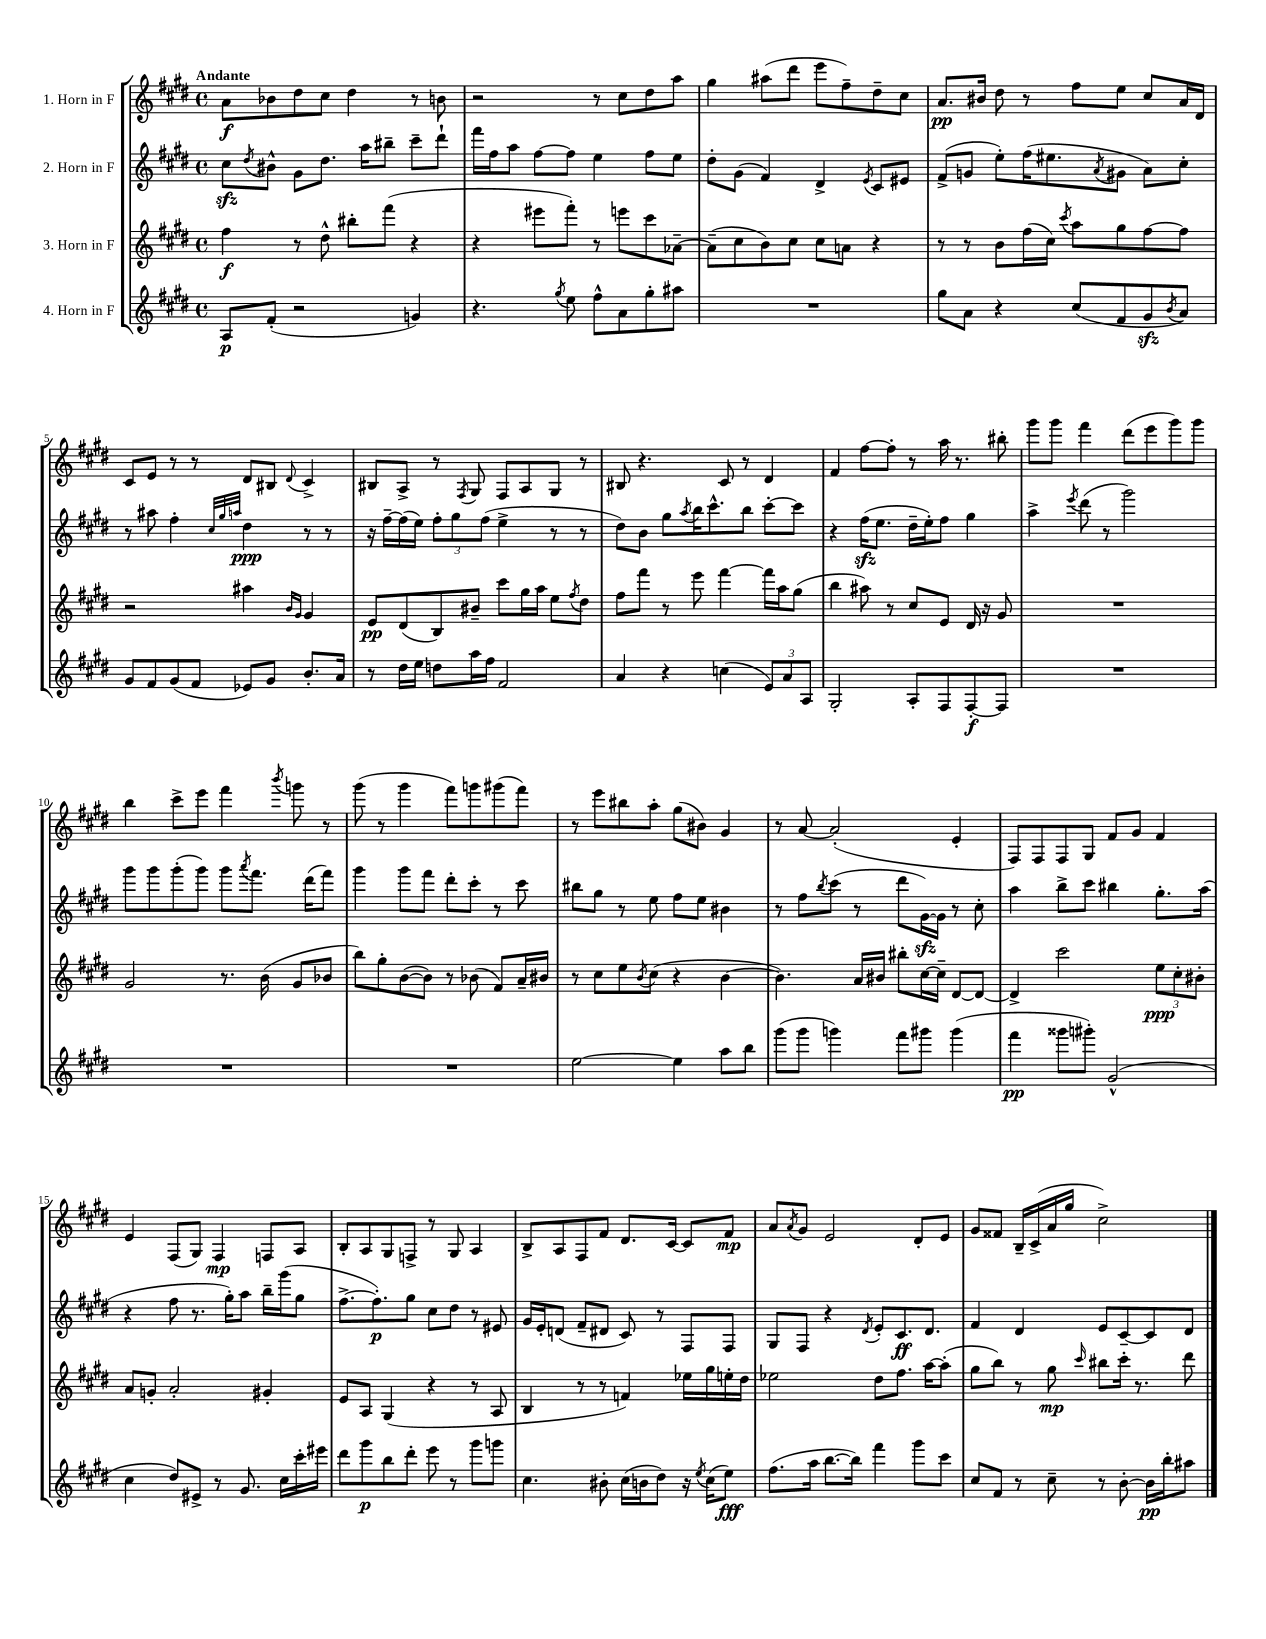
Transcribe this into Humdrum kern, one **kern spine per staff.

**kern	**dynam	**kern	**dynam	**kern	**dynam	**kern	**dynam
*part4	*part4	*part3	*part3	*part2	*part2	*part1	*part1
*staff4	*staff4	*staff3	*staff3	*staff2	*staff2	*staff1	*staff1
*I"4. Horn in F	*	*I"3. Horn in F	*	*I"2. Horn in F	*	*I"1. Horn in F	*
*clefG2	*	*clefG2	*	*clefG2	*	*clefG2	*
*k[f#c#g#d#]	*	*k[f#c#g#d#]	*	*k[f#c#g#d#]	*	*k[f#c#g#d#]	*
*M4/4	*	*M4/4	*	*M4/4	*	*M4/4	*
*met(c)	*	*met(c)	*	*met(c)	*	*met(c)	*
=1	=1	=1	=1	=1	=1	=1	=1
!	!	!	!	!	!	!LO:TX:a:B:t=Andante	!
8A/L	p	4ff#\	f	8cc#zz\L	.	8a\L	f
.	.	.	.	8qdd#/	.	.	.
(8f#'/J	.	.	.	8b#X^^\J	.	8b-X\	.
2r	.	8r	.	8g#\L	.	8dd#\	.
.	.	8dd#^^\	.	8.dd#\J	.	8cc#\J	.
.	.	8bb#X'\L	.	.	.	4dd#\	.
.	.	.	.	16aa\KL	.	.	.
.	.	(8fff#\J	.	8bb#X~\J	.	.	.
4gn/)	.	4r	.	8ccc#~\L	.	8r	.
.	.	.	.	8ddd#`\J	.	8bn\	.
=2	=2	=2	=2	=2	=2	=2	=2
4.r	.	4r	.	16fff#\LL	.	2r	.
.	.	.	.	16ff#\J	.	.	.
.	.	.	.	8aa\J	.	.	.
.	.	8eee#X\L	.	[8ff#\L	.	.	.
8qgg#/	.	.	.	.	.	.	.
8ee\	.	8fff#'\J)	.	8ff#\J]	.	.	.
8ff#^^\L	.	8r	.	4ee\	.	8r	.
8a\	.	8eeen\L	.	.	.	8cc#\L	.
8gg#'\	.	8ccc#\	.	8ff#\L	.	8dd#\	.
8aa#X\J	.	[8a-X~\J	.	8ee\J	.	8aa\J	.
=3	=3	=3	=3	=3	=3	=3	=3
1r	.	(8a-~\L]	.	8dd#'\L	.	4gg#\	.
.	.	8cc#\	.	(8g#\J	.	.	.
.	.	8b\)	.	4f#/)	.	(8aa#X\L	.
.	.	8cc#\J	.	.	.	8ddd#\J	.
.	.	8cc#\L	.	4d#^/	.	8eee\L	.
.	.	8an\J	.	.	.	8ff#~\)	.
.	.	.	.	8qe/	.	.	.
.	.	4r	.	8c#/L	.	8dd#~\	.
.	.	.	.	8e#X/J	.	8cc#\J	.
=4	=4	=4	=4	=4	=4	=4	=4
8gg#\L	.	8r	.	(8f#^/L	.	8.a/L	pp
8a\J	.	8r	.	8gn/J	.	.	.
.	.	.	.	.	.	16b#X/Jk	.
4r	.	8b\L	.	8ee'\L)	.	8dd#\	.
.	.	(16ff#\L	.	(16ff#\K	.	8r	.
.	.	16cc#\JJ)	.	8.ee#X\	.	.	.
.	.	8qccc#/	.	.	.	.	.
(8cc#/L	.	8aa\L	.	.	.	8ff#\L	.
.	.	.	.	8qa/	.	.	.
8f#/	.	8gg#\	.	8g#X\J	.	8ee\J	.
8g#zz/	.	[8ff#\	.	8a\L)	.	8cc#/L	.
8qb/	.	.	.	.	.	.	.
8a/J)	.	8ff#\J]	.	8cc#'\J	.	16a/L	.
.	.	.	.	.	.	16d#/JJ	.
!!LO:LB:g=z
=5	=5	=5	=5	=5	=5	=5	=5
8g#/L	.	2r	.	8r	.	8c#/L	.
8f#/	.	.	.	8aa#X\	.	8e/J	.
(8g#/	.	.	.	4ff#'\	.	8r	.
8f#/J	.	.	.	.	.	8r	.
.	.	.	.	32qqcc#/LLL	.	.	.
.	.	.	.	32qqgg#/	.	.	.
.	.	.	.	32qqaan/JJJ	.	.	.
8e-X/L)	.	4aa#X\	.	4dd#\	ppp	8d#/L	.
8g#/J	.	.	.	.	.	8B#X/J	.
.	.	16qqb/LL	.	.	.	.	.
.	.	16qqg#/JJ	.	.	.	8qqd#/	.
8.b'/L	.	4g#/	.	8r	.	4c#^/	.
.	.	.	.	8r	.	.	.
16a/Jk	.	.	.	.	.	.	.
=6	=6	=6	=6	=6	=6	=6	=6
8r	.	8e/L	pp	16r	.	8B#X/L	.
.	.	.	.	[16ff#~\LL	.	.	.
16dd#\LL	.	(8d#/	.	(16ff#\]	.	8A^/J	.
16ee\JJ	.	.	.	16ee\JJ)	.	.	.
8ddn\L	.	8B/)	.	12ff#'\L	.	8r	.
.	.	.	.	12gg#\	.	.	.
.	.	.	.	.	.	8qF#/	.
16aa\L	.	8b#X~/J	.	.	.	8G#/	.
.	.	.	.	(12ff#\J	.	.	.
16ff#\JJ	.	.	.	.	.	.	.
2f#/	.	8ccc#\L	.	4ee^\	.	8F#/L	.
.	.	16gg#\L	.	.	.	8A/	.
.	.	16aa\JJ	.	.	.	.	.
.	.	8ee\L	.	8r	.	8G#/J	.
.	.	8qff#/	.	.	.	.	.
.	.	8dd#\J	.	8r	.	8r	.
=7	=7	=7	=7	=7	=7	=7	=7
4a/	.	8ff#\L	.	8dd#\L)	.	8B#X/	.
.	.	8fff#\J	.	8b\J	.	4.r	.
4r	.	8r	.	8gg#\L	.	.	.
.	.	.	.	8qaa/	.	.	.
.	.	8eee\	.	16bb\K	.	.	.
.	.	.	.	8.ccc#^^\	.	.	.
(4ccn\	.	[4fff#\	.	.	.	8c#/	.
.	.	.	.	8bb\J	.	8r	.
12e/L)	.	16fff#\LL]	.	[8ccc#'\L	.	4d#/	.
.	.	16aa\J	.	.	.	.	.
12a/	.	.	.	.	.	.	.
.	.	(8gg#\J	.	8ccc#\J]	.	.	.
12A/J	.	.	.	.	.	.	.
=8	=8	=8	=8	=8	=8	=8	=8
2G#'/	.	4bb\	.	4r	.	4f#/	.
.	.	8aa#X\)	.	(16ff#zz\KL	.	[8ff#\L	.
.	.	.	.	8.ee\J	.	.	.
.	.	8r	.	.	.	8ff#'\J]	.
8A'/L	.	8cc#/L	.	16dd#~\LL	.	8r	.
.	.	.	.	16ee'\J)	.	.	.
8F#/	.	8e/J	.	8ff#\J	.	16aa\	.
.	.	.	.	.	.	8.r	.
[8F#'/	f	16d#/	.	4gg#\	.	.	.
.	.	16r	.	.	.	.	.
8F#/J]	.	8g#/	.	.	.	8bb#X'\	.
=9	=9	=9	=9	=9	=9	=9	=9
1r	.	1r	.	4aa^\	.	8ggg#\L	.
.	.	.	.	.	.	8ggg#\J	.
.	.	.	.	8qeee/	.	.	.
.	.	.	.	(8ddd#\	.	4fff#\	.
.	.	.	.	8r	.	.	.
.	.	.	.	2ggg#\)	.	(8ddd#\L	.
.	.	.	.	.	.	8eee\	.
.	.	.	.	.	.	8ggg#\)	.
.	.	.	.	.	.	8ggg#\J	.
!!LO:LB:g=z
=10	=10	=10	=10	=10	=10	=10	=10
1r	.	2g#/	.	8ggg#\L	.	4bb\	.
.	.	.	.	8ggg#\	.	.	.
.	.	.	.	(8ggg#'\	.	8ccc#^\L	.
.	.	.	.	8ggg#\J)	.	8eee\J	.
.	.	8.r	.	8ggg#\L	.	4fff#\	.
.	.	.	.	8qaaa/	.	.	.
.	.	.	.	8.fff#\J	.	.	.
.	.	(16b\	.	.	.	.	.
.	.	.	.	.	.	8qbbb/	.
.	.	8g#/L	.	.	.	8gggn\	.
.	.	.	.	(16ddd#\KL	.	.	.
.	.	8b-X/J	.	8fff#\J)	.	8r	.
=11	=11	=11	=11	=11	=11	=11	=11
1r	.	8bb\L)	.	4ggg#\	.	(8ggg#\	.
.	.	8gg#'\	.	.	.	8r	.
.	.	([8b\	.	8ggg#\L	.	4ggg#\	.
.	.	8b\J])	.	8fff#\J	.	.	.
.	.	8r	.	8ddd#'\L	.	8fff#\L)	.
.	.	(8b-X\	.	8ccc#'\J	.	8gggn\	.
.	.	8f#/L)	.	8r	.	(8ggg#X\	.
.	.	16a~/L	.	8ccc#\	.	8fff#\J)	.
.	.	16b#X/JJ	.	.	.	.	.
=12	=12	=12	=12	=12	=12	=12	=12
[2ee\	.	8r	.	8bb#X\L	.	8r	.
.	.	8cc#\L	.	8gg#\J	.	8eee\L	.
.	.	8ee\	.	8r	.	8bb#X\	.
.	.	8qb/	.	.	.	.	.
.	.	(8cc#\J	.	8ee\	.	8aa'\J	.
4ee\]	.	4r	.	8ff#\L	.	(8gg#\L	.
.	.	.	.	8ee\J	.	8b#X\J)	.
8aa\L	.	[4b\	.	4b#X\	.	4g#/	.
8bb\J	.	.	.	.	.	.	.
=13	=13	=13	=13	=13	=13	=13	=13
(8ggg#\L	.	4.b\])	.	8r	.	8r	.
8ggg#\J	.	.	.	8ff#\L	.	[8a/	.
.	.	.	.	8qbb/	.	.	.
4gggn\)	.	.	.	(8ccc#\J	.	(2a'/]	.
.	.	16a/LL	.	8r	.	.	.
.	.	16b#X/JJ	.	.	.	.	.
8fff#\L	.	8bb#X'\L	.	8ddd#\L	.	.	.
8ggg#X\J	.	[16cc#\L	.	[16g#zz\L)	.	.	.
.	.	16cc#~\JJ]	.	16g#\JJ]	.	.	.
(4ggg#\	.	[8d#/L	.	8r	.	4e'/	.
.	.	8d#/J_	.	8cc#'\	.	.	.
=14	=14	=14	=14	=14	=14	=14	=14
4fff#\	pp	4d#^/]	.	4aa\	.	8F#/L)	.
.	.	.	.	.	.	8F#/	.
8ggg##X\L	.	2ccc#\	.	8bb^\L	.	8F#/	.
8ggg#X'\J)	.	.	.	8ccc#\J	.	8G#/J	.
(2g#^^/	.	.	.	4bb#X\	.	8f#/L	.
.	.	.	.	.	.	8g#/J	.
.	.	12ee\L	ppp	8.gg#'\L	.	4f#/	.
.	.	12cc#'\	.	.	.	.	.
.	.	12b#X'\J	.	.	.	.	.
.	.	.	.	(16aa\Jk	.	.	.
!!LO:LB:g=z
=15	=15	=15	=15	=15	=15	=15	=15
4cc#\	.	8a/L	.	4r	.	4e/	.
.	.	8gn'/J	.	.	.	.	.
8dd#/L)	.	2a'/	.	8ff#\	.	(8F#/L	.
8e#X^/J	.	.	.	8.r	.	8G#/J)	.
8r	.	.	.	.	.	4F#/	mp
.	.	.	.	16gg#'\KL)	.	.	.
8.g#/	.	.	.	8aa\J	.	.	.
.	.	4g#X'/	.	16bb~\LL	.	8Fn/L	.
16cc#\LL	.	.	.	(16ggg#\J	.	.	.
16ccc#'\	.	.	.	8gg#\J	.	8A/J	.
16eee#X\JJ	.	.	.	.	.	.	.
=16	=16	=16	=16	=16	=16	=16	=16
8ddd#\L	.	8e/L	.	[8.ff#^\L	.	8B'/L	.
8ggg#\	p	8A/J	.	.	.	8A/	.
.	.	.	.	8.ff#'\])	p	.	.
8bb\	.	(4G#/	.	.	.	8G#/	.
8ddd#'\J	.	.	.	8gg#\J	.	8Fn^/J	.
8eee\	.	4r	.	8cc#\L	.	8r	.
8r	.	.	.	8dd#\J	.	8G#/	.
8ggg#\L	.	8r	.	8r	.	4A/	.
8gggn\J	.	8A/	.	8e#X/	.	.	.
=17	=17	=17	=17	=17	=17	=17	=17
4.cc#\	.	4B/	.	16g#/LL	.	8B^/L	.
.	.	.	.	16e'/J	.	.	.
.	.	.	.	(8dn/J	.	8A/	.
.	.	8r	.	8f#~/L	.	8F#/	.
8b#X'\	.	8r	.	8d#X/J	.	8f#/J	.
(16cc#\LL	.	4fn/)	.	8c#/)	.	8.d#/L	.
16bn\J	.	.	.	.	.	.	.
8dd#\J)	.	.	.	8r	.	.	.
.	.	.	.	.	.	[16c#/Jk	.
16r	.	16ee-X\LL	.	8F#/L	.	8c#/L]	.
8qee/	.	.	.	.	.	.	.
(16cc#\KL	.	16gg#\	.	.	.	.	.
8ee\J)	fff	16een'\	.	8F#/J	.	8f#/J	mp
.	.	16dd#\JJ	.	.	.	.	.
=18	=18	=18	=18	=18	=18	=18	=18
(8.ff#\L	.	2ee-X\	.	8G#/L	.	8a/L	.
.	.	.	.	.	.	8qa/	.
.	.	.	.	8F#/J	.	8g#/J	.
16aa\Jk	.	.	.	.	.	.	.
[8.bb\L	.	.	.	4r	.	2e/	.
16bb\Jk])	.	.	.	.	.	.	.
.	.	.	.	8qd#/	.	.	.
4fff#\	.	8dd#\L	.	8e'/L	.	.	.
.	.	8.ff#\J	.	8.c#/	ff	.	.
8ggg#\L	.	.	.	.	.	8d#'/L	.
.	.	[16aa\KL	.	8.d#/J	.	.	.
8ccc#\J	.	(8aa'\J]	.	.	.	8e/J	.
=19	=19	=19	=19	=19	=19	=19	=19
8cc#/L	.	8gg#\L	.	4f#/	.	8g#/L	.
8f#/J	.	8bb\J)	.	.	.	8f##X/J	.
8r	.	8r	.	4d#/	.	16B~/LL	.
.	.	.	.	.	.	(16c#^/	.
8cc#~\	.	8gg#\	mp	.	.	16a/	.
.	.	.	.	.	.	16gg#/JJ	.
.	.	16qqccc#/	.	.	.	.	.
8r	.	8bb#X\L	.	8e/L	.	2cc#^\)	.
[8b'\	.	16ccc#'\Jk	.	[8c#~/	.	.	.
.	.	8.r	.	.	.	.	.
16b\LL]	pp	.	.	8c#/]	.	.	.
16bb'\J	.	.	.	.	.	.	.
8aa#X\J	.	8ddd#\	.	8d#/J	.	.	.
==	==	==	==	==	==	==	==
*-	*-	*-	*-	*-	*-	*-	*-
